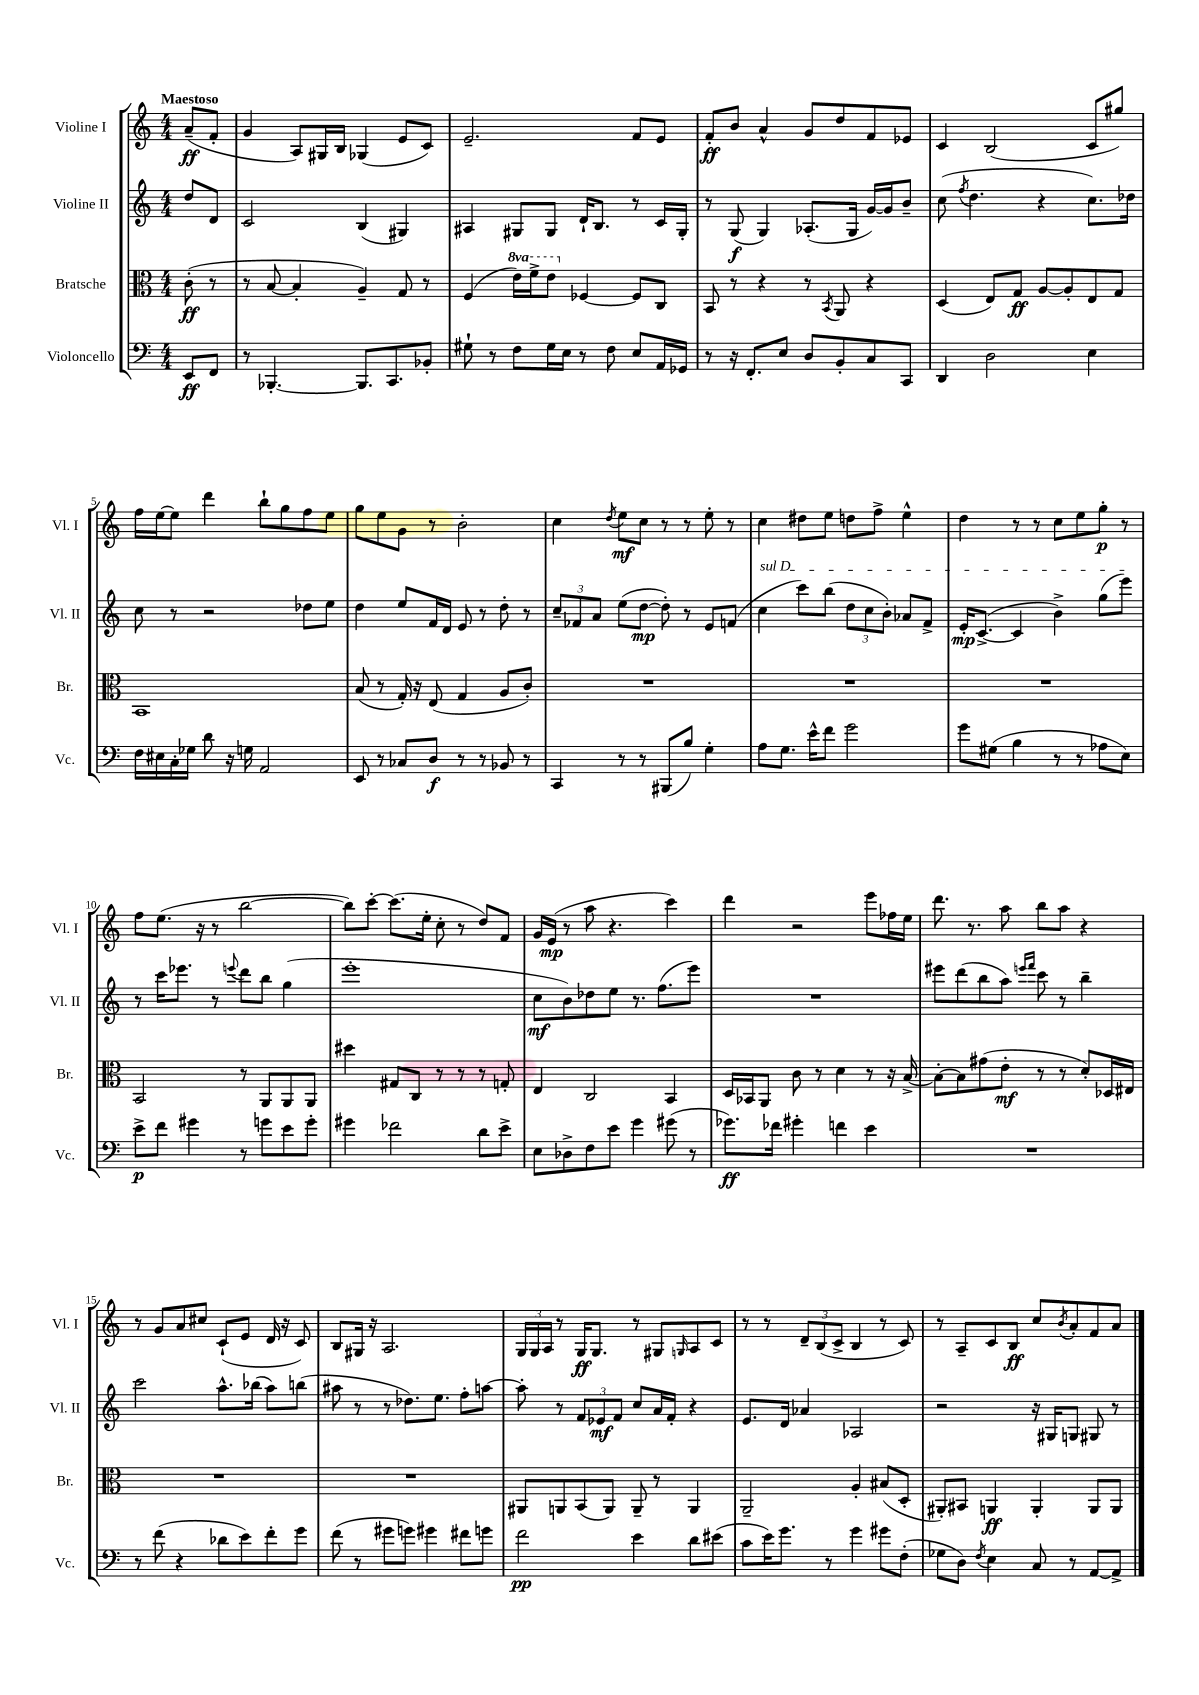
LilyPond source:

<<
\new StaffGroup <<
\new Staff = "s0" \with { instrumentName = "Violine I" shortInstrumentName = "Vl. I" } {
    \clef treble \key c \major \numericTimeSignature \time 4/4 \partial 4 \tempo "Maestoso"
    a'8--\ff( f'8-. |
    g'4 a8) gis16 b16 ges4( e'8 c'8) |
    e'2.-- f'8 e'8 |
    f'8-.\ff b'8 a'4-^ g'8 d''8 f'8 ees'8 |
    c'4 b2( c'8 gis''8) |
    f''16 e''16~ e''8 d'''4 b''8-! g''8 f''8 e''8 |
    g''8 e''8 g'8 r8 b'2-. |
    c''4 \acciaccatura { d''8 } e''8\mf c''8 r8 r8 e''8-. r8 |
    c''4 dis''8 e''8 d''8 f''8-> e''4-^ |
    d''4 r8 r8 c''8 e''8 g''8-.\p r8 |
    f''8 e''8.( r16 r8 b''2~ |
    b''8) c'''8~-. c'''8.( e''16-. c''8-. r8 d''8) f'8 |
    g'16 e'16\mp( r8 a''8 r4. c'''4) |
    d'''4 r2 e'''8 fes''16 e''16 |
    d'''8. r8. a''8 b''8 a''8 r4 |
    r8 g'8 a'8 cis''8 c'8-!( e'8 d'16 r16 c'8) |
    b8 gis16 r16 a2. |
    \tuplet 3/2 { g16 g16 a16 } r8 g16\ff g8. r8 gis8 \grace { g16 } a8 c'8 |
    r8 r8 \tuplet 3/2 { d'8-- b8( c'8-> } b4 r8 c'8) |
    r8 a8-- c'8 b8\ff c''8 \acciaccatura { b'8 } a'8-. f'8 a'8 \bar "|." |
}
\new Staff = "s1" \with { instrumentName = "Violine II" shortInstrumentName = "Vl. II" } {
    \clef treble \key c \major \numericTimeSignature \time 4/4 \partial 4
    d''8 d'8 |
    c'2 b4( gis4) |
    ais4 gis8 gis8 d'16-! b8. r8 c'16 gis16-. |
    r8 g8\f( g4) aes8.-.( g16 g'16~) g'16 b'8-- |
    c''8( \acciaccatura { f''8 } d''4. r4 c''8.) des''16 |
    c''8 r8 r2 des''8 e''8 |
    d''4 e''8 f'16 d'16 e'8 r8 d''8-. r8 |
    \tuplet 3/2 { c''8-- fes'8 a'8 } e''8( d''8~\mp d''8-.) r8 e'8 f'8( |
    \once \override TextSpanner.bound-details.left.text = \markup { \italic "sul D" } c''4\startTextSpan c'''8) b''8( \tuplet 3/2 { d''8 c''8 b'8-.) } aes'8 f'8-> |
    e'16-.\mp c'8.~->( c'4 b'4->) g''8( e'''8\stopTextSpan) |
    r8 c'''16 ees'''8. r8 \appoggiatura { e'''8 } d'''8 b''8 g''4( |
    e'''1-. |
    c''8\mf b'8) des''8 e''8 r8. f''8.( e'''8) |
    R1 |
    eis'''8 d'''8( b''8 a''8) \grace { e'''16 f'''16 } c'''8 r8 b''4-- |
    c'''2 a''8.-^ bes''16( a''8) b''8( |
    ais''8 r8 r8 des''8.) e''8. f''8-. a''8~ |
    a''8-. r8 \tuplet 3/2 { f'8 ees'8\mf f'8 } c''8 a'16 f'16-. r4 |
    e'8. d'16 aes'4 aes2 |
    r2 r16 gis16 g8 gis8 r8 \bar "|." |
}
\new Staff = "s2" \with { instrumentName = "Bratsche" shortInstrumentName = "Br." } {
    \clef alto \key c \major \numericTimeSignature \time 4/4 \set Staff.ottavationMarkups = #ottavation-simple-ordinals \partial 4
    c'8-.\ff( r8 |
    r8 b8~ b4-. a4--) g8 r8 |
    f4( \ottava #1 e''16) f''16-> e''8 \ottava #0 fes4~ fes8 c8 |
    b,8 r8 r4 r8 \acciaccatura { b,8 } a,8 r4 |
    d4( e8) g8\ff a8~ a8-. e8 g8 |
    b,1 |
    b8( r8 g16-.) r16 e8( g4 a8 c'8-.) |
    R1 |
    R1 |
    R1 |
    b,2 r8 a,8 a,8 a,8 |
    dis''4 gis8 c8 r8 r8 r8 g8-. |
    e4 c2 b,4 |
    d16 bes,16 a,8 c'8 r8 d'4 r8 r16 b16~-> |
    b8~-. b8 gis'8( e'8-.\mf r8 r8 d'8-.) des16 eis16 |
    R1 |
    R1 |
    ais,8 a,8 b,8( a,8) a,8-- r8 a,4 |
    a,2-- a4-. bis8( d8-. |
    ais,8-.) bis,8 a,4\ff a,4-. a,8 a,8 \bar "|." |
}
\new Staff = "s3" \with { instrumentName = "Violoncello" shortInstrumentName = "Vc." } {
    \clef bass \key c \major \numericTimeSignature \time 4/4 \partial 4
    e,8\ff f,8 |
    r8 bes,,4.~-. bes,,8. c,8. bes,8-. |
    gis8-! r8 f8 gis16 e16 r8 f8 e8 a,16 ges,16 |
    r8 r16 f,8.-. e8 d8 b,8-. c8 c,8 |
    d,4 d2 e4 |
    f16 eis16 c16-. ges16 d'8 r16 g16 a,2 |
    e,8 r8 ces8 d8\f r8 r8 bes,8 r8 |
    c,4 r8 r8 bis,,8( b8) g4-. |
    a8 g8. e'16-^ f'8 g'2 |
    g'8 gis8( b4 r8 r8 aes8 e8) |
    e'8->\p f'8 gis'4 r8 g'8 e'8 g'8-. |
    gis'4 fes'2 d'8 e'8-> |
    e8 des8-> f8 e'8 g'4 gis'8( r8 |
    ges'8.\ff) fes'16 gis'4-. f'4 e'4 |
    R1 |
    r8 f'8( r4 des'8 e'8) f'8-. g'8 |
    f'8( r8 gis'8 g'8) gis'4 fis'8 g'8 |
    f'2\pp e'4 d'8 eis'8( |
    c'8 e'16) g'8. r8 g'4 gis'8 f8-.( |
    ges8 d8) \acciaccatura { f8 } e4 c8 r8 a,8~ a,8-> \bar "|." |
}
>>
>>
